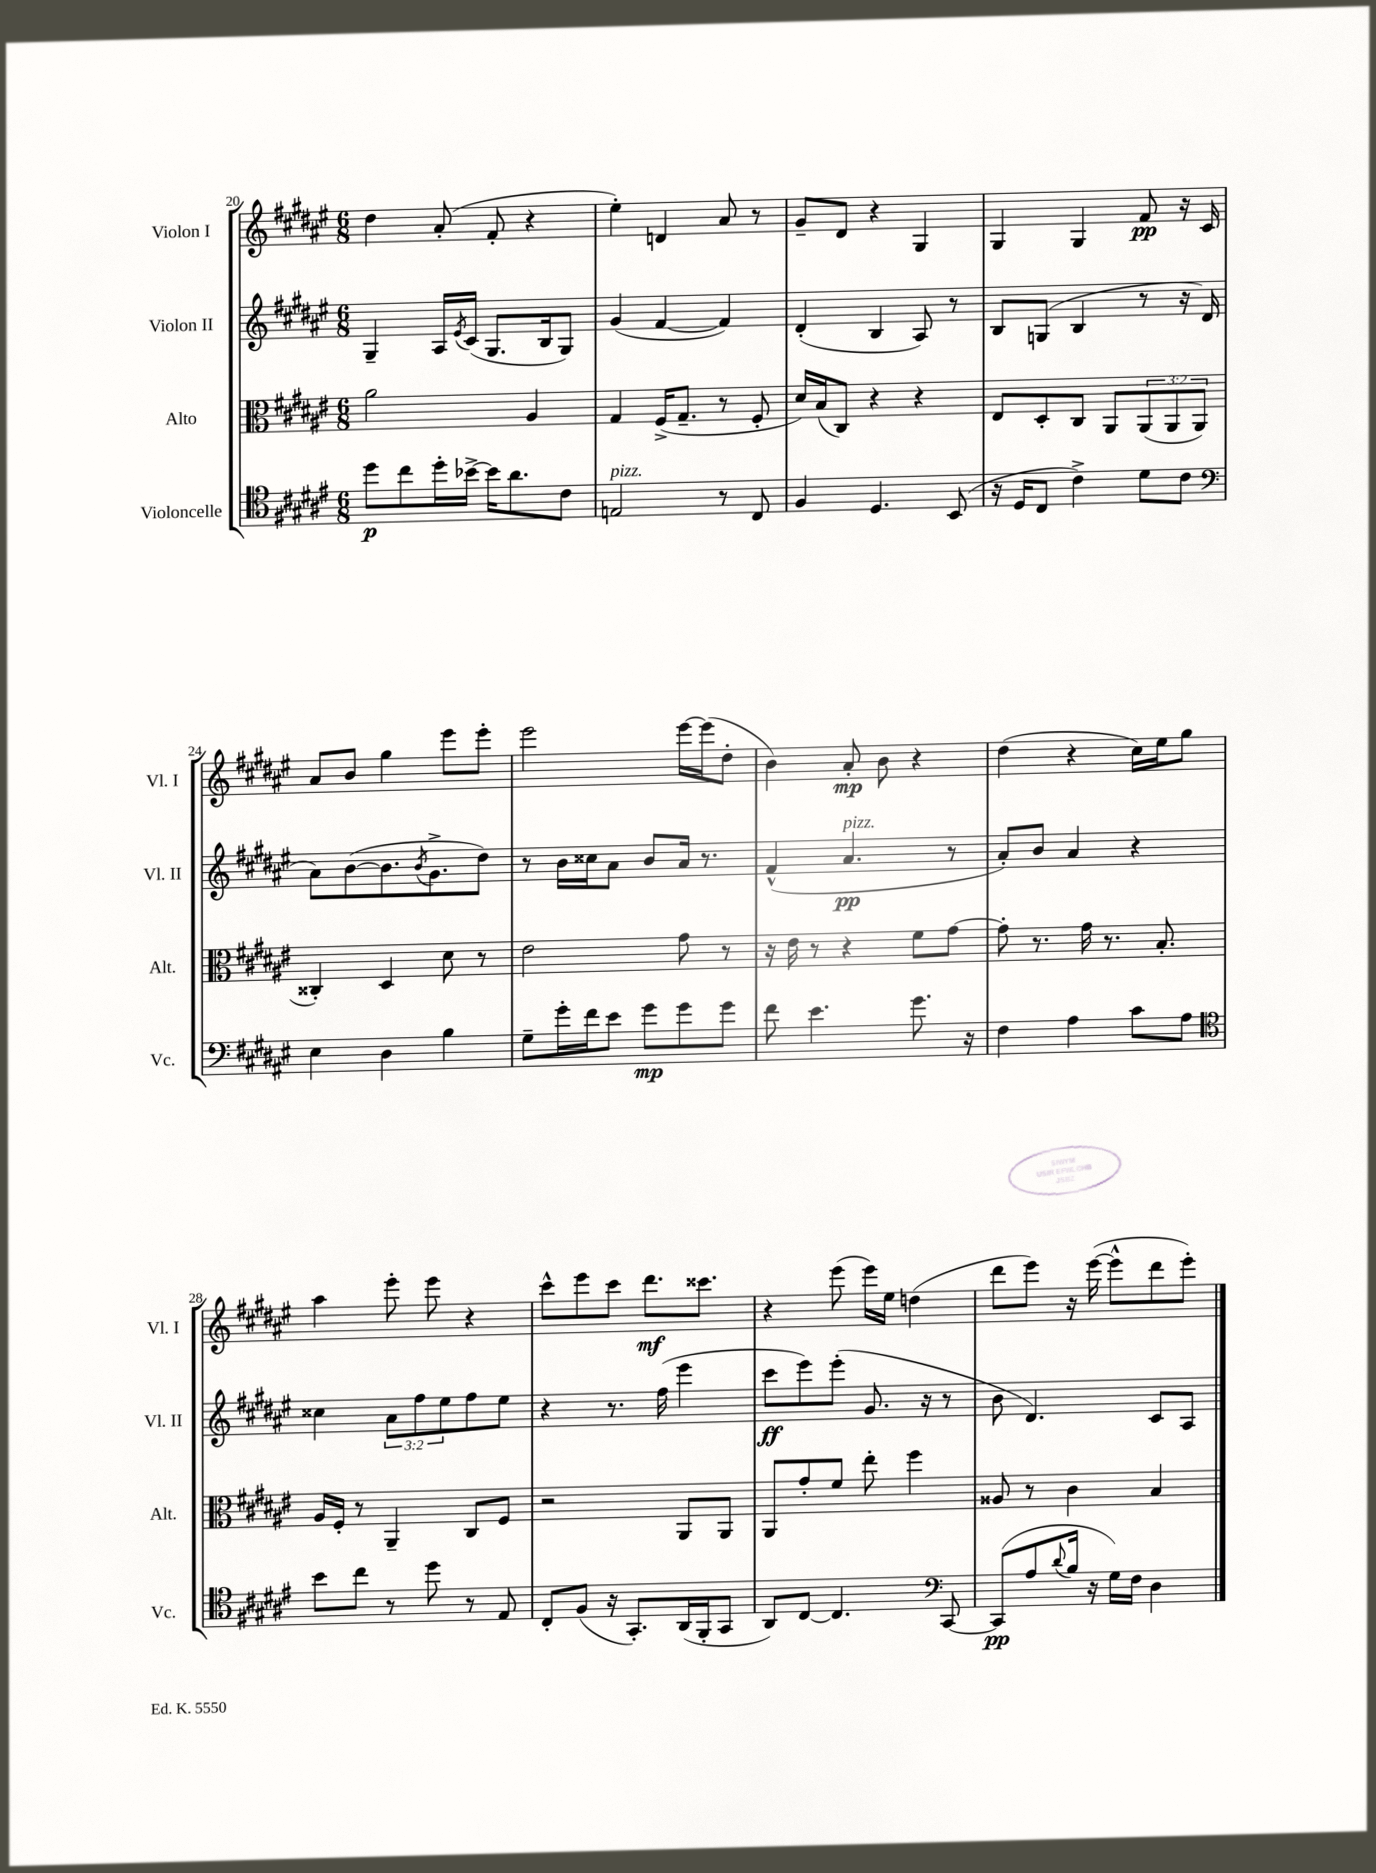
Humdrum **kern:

**kern	**kern	**kern	**kern
*staff4	*staff3	*staff2	*staff1
*clefC4	*clefC3	*clefG2	*clefG2
*k[f#c#g#d#a#e#]	*k[f#c#g#d#a#e#]	*k[f#c#g#d#a#e#]	*k[f#c#g#d#a#e#]
*M6/8	*M6/8	*M6/8	*M6/8
8dd#	2a#	4G#~	4dd#
8cc#	.	.	.
16dd#'	.	16A#	(8a#'
.	.	8qe#	.
[16b-^	.	(16c#	.
16b-]	.	8.G#	8f#'
8.a#	.	.	.
.	4A#	.	4r
.	.	16B	.
8c#	.	8G#)	.
=	=	=	=
2E	4G#	(4g#	4ee#')
.	(16F#^	[4f#	4d
.	8.G#~	.	.
8r	8r	4f#])	8a#
8C#	8F#'	.	8r
=	=	=	=
4F#	16d#)	(4d#'	8g#~
.	(16B	.	.
.	8C#)	.	8d#
4.D#	4r	4B	4r
.	4r	8A#)	4G#
(8BB	.	8r	.
=	=	=	=
16r	8E#	8B	4G#
16D#	.	.	.
8C#	8D#'	(8G	.
4c#^)	8C#	4B	4G#
.	8AA#	.	.
8d#	(12AA#	8r	8f#
.	12AA#	.	.
8c#	.	16r	16r
.	12AA#	.	.
.	.	16d#	16c#
=	=	=	=
*clefF4	*	*	*
4E#	4C##')	8a#)	8a#
.	.	([8b	8b
4D#	4D#	8.b]	4gg#
.	.	8qb	.
.	.	8.g#^	.
4B	8d#	.	8eee#
.	8r	8dd#)	8eee#'
=	=	=	=
8G#~	2e#	8r	2eee#
16g#'	.	16b	.
16f#	.	16cc##	.
8e#	.	8a#	.
8g#	.	8b	.
8g#	8g#	16a#	[16eee#
.	.	8.r	(16eee#]
8g#	8r	.	8dd#'
=	=	=	=
8f#	16r	(4f#^^	4b)
.	16e#	.	.
4.e#	8r	.	.
.	4r	4.a#	8a#'
.	.	.	8b
8.g#	8f#	.	4r
.	[8g#	8r	.
16r	.	.	.
=	=	=	=
4F#	8g#']	8a#')	(4dd#
.	8.r	8b	.
4A#	.	4a#	4r
.	16g#	.	.
.	8.r	.	.
8c#	.	4r	16cc#)
.	8.B'	.	16ee#
8A#	.	.	8gg#
=	=	=	=
*clefC4	*	*	*
8b	16A#	4cc##	4aa#
.	16F#'	.	.
8cc#	8r	.	.
8r	4AA#~	12a#	8eee#'
.	.	12ff#	.
8dd#	.	.	8eee#
.	.	12ee#	.
8r	8C#	8ff#	4r
8E#	8F#	8ee#	.
=	=	=	=
8C#'	2r	4r	8ccc#^^
(8F#	.	.	8eee#
16r	.	8.r	8ccc#
8.GG#')	.	.	.
.	.	.	8.ddd#
.	.	(16ff#	.
(16AA#	8AA#	4eee#	.
16FF#'	.	.	8.ccc##
8GG#	8AA#	.	.
=	=	=	=
8AA#)	8AA#	8ccc#	4r
[8C#	8g#'	8eee#)	.
4.C#]	8f#	(8eee#'	(8eee#
.	8ee#'	8.g#	16eee#)
.	.	.	16ee#
.	4ff#	.	(4dd
.	.	16r	.
*clefF4	*	*	*
[8CC#	.	8r	.
=	=	=	=
(8CC#]	8A##	8b	8ddd#
8A#	8r	4.d#)	8eee#)
8qqd#	.	.	.
16B	4c#	.	16r
16r	.	.	([16eee#
16G#)	.	.	8eee#^^]
16F#	.	.	.
4D#	4B	8c#	8ddd#
.	.	8A#	8eee#')
==	==	==	==
*-	*-	*-	*-
